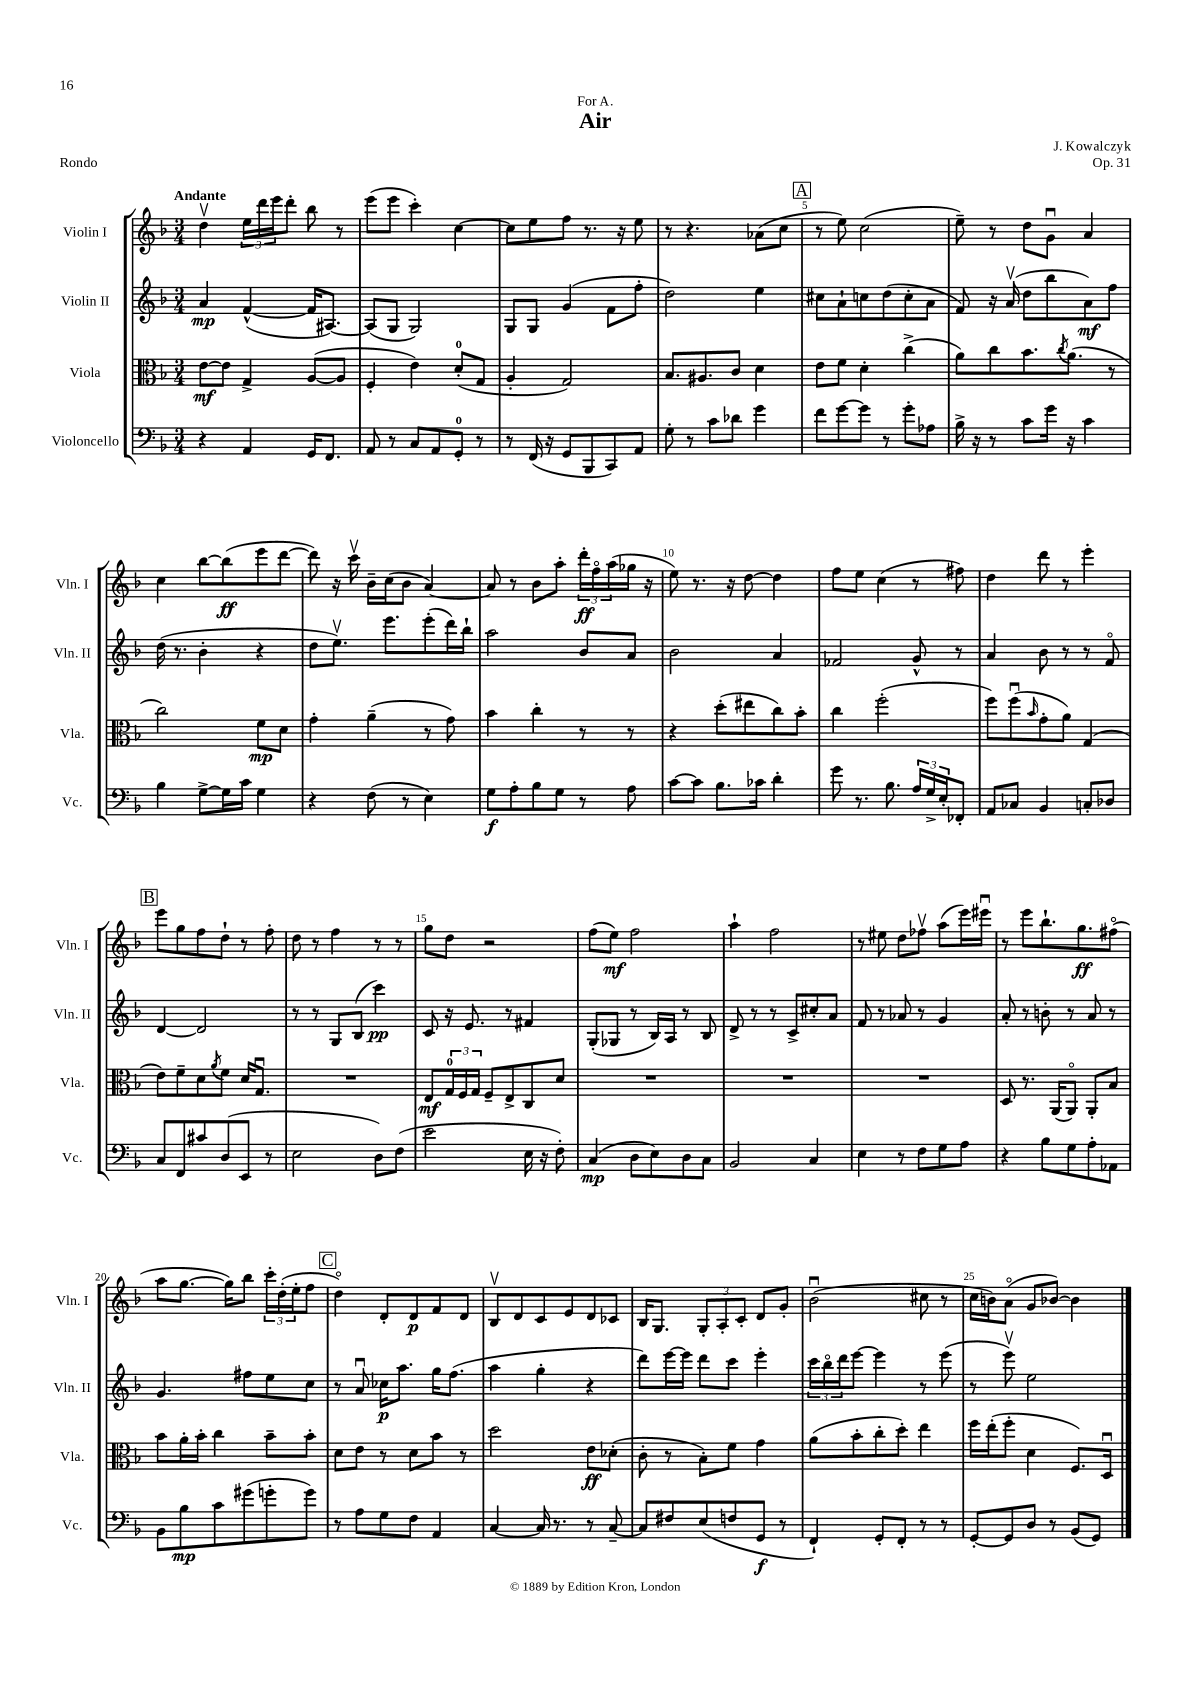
\header { title = "Air" composer = "J. Kowalczyk" dedication = "For A." opus = "Op. 31" piece = "Rondo" }
<<
\new StaffGroup <<
\new Staff = "s0" \with { instrumentName = "Violin I" shortInstrumentName = "Vln. I" } {
    \clef treble \key f \major \numericTimeSignature \time 3/4 \tempo "Andante"
    d''4\upbow \tuplet 3/2 { e''16 d'''16 e'''16 } d'''8-. bes''8 r8 |
    e'''8( e'''8 c'''4-.) c''4~ |
    c''8 e''8 f''8 r8. r16 e''8 |
    r8 r4. aes'8( c''8 |
    \mark \markup { \box "A" } r8 e''8) c''2( |
    e''8--) r8 d''8 g'8\downbow a'4 |
    c''4 bes''8~ bes''8\ff( e'''8 d'''8~ |
    d'''8) r16 c'''16\upbow bes'16-- c''16( bes'8 a'4~) |
    a'8 r8 bes'8 a''8-. \tuplet 3/2 { d'''16-.\ff f''16\flageolet a''16( } ges''16 r16 |
    e''8) r8. r16 d''8~ d''4 |
    f''8 e''8 c''4( r8 fis''8) |
    d''4 d'''8 r8 e'''4-. |
    \mark \markup { \box "B" } e'''8 g''8 f''8 d''8-! r8 f''8-. |
    d''8 r8 f''4 r8 r8 |
    g''8 d''8 r2 |
    f''8( e''8\mf) f''2 |
    a''4-! f''2 |
    r8 eis''8 d''8 fes''8\upbow a''8( e'''16) eis'''16\downbow |
    r8 e'''8 bes''8.-! g''8.\ff fis''8\flageolet( |
    a''8 g''8.~ g''16) bes''8 \tuplet 3/2 { c'''16-. d''16-.( e''16-. } f''8 |
    \mark \markup { \box "C" } d''4\flageolet) d'8-. d'8\p f'8 d'8 |
    bes8\upbow d'8 c'8 e'8 d'8 ces'8 |
    bes16 g8. \tuplet 3/2 { g8-. a8-. c'8-. } d'8 g'8-. |
    bes'2\downbow( cis''8 r8 |
    c''16 b'16) a'8\flageolet( g'8 bes'8~) bes'4 \bar "|." |
}
\new Staff = "s1" \with { instrumentName = "Violin II" shortInstrumentName = "Vln. II" } {
    \clef treble \key f \major \numericTimeSignature \time 3/4
    a'4\mp f'4~-^( f'16 ais8.~) |
    ais8( g8 g2) |
    g8 g8 g'4( f'8 f''8-. |
    d''2) e''4 |
    \mark \markup { \box "A" } cis''8 a'8-! c''8 d''8( c''8-. a'8 |
    f'8) r16 a'16\upbow( d''8 bes''8 a'8\mf) f''8 |
    d''16( r8. bes'4-. r4 |
    d''8 e''8.\upbow) e'''8. e'''8-.( d'''16) bes''16-! |
    a''2 bes'8 a'8 |
    bes'2 a'4 |
    fes'2 g'8-^ r8 |
    a'4 bes'8 r8 r8 f'8\flageolet |
    \mark \markup { \box "B" } d'4~ d'2 |
    r8 r8 g8 bes8( c'''4\pp) |
    c'8 r16 e'8. r8 fis'4 |
    g8-.( ges8 r8 bes16) a16 r8 bes8 |
    d'8-> r8 r8 c'8-> cis''8-. a'8 |
    f'8 r8 aes'8 r8 g'4 |
    a'8-. r8 b'8-. r8 a'8 r8 |
    g'4. fis''8 e''8 c''8 |
    \mark \markup { \box "C" } r8 a'8\downbow ces''16\p a''8. g''16 f''8.( |
    a''4 g''4-. r4 |
    d'''8) e'''16~ e'''16 d'''8 c'''8 e'''4-. |
    \tuplet 3/2 { c'''16 bes''16\flageolet d'''16 } e'''8~ e'''4 r8 e'''8( |
    r8 e'''8\upbow) e''2 \bar "|." |
}
\new Staff = "s2" \with { instrumentName = "Viola" shortInstrumentName = "Vla." } {
    \clef alto \key f \major \numericTimeSignature \time 3/4
    e'8~\mf e'8 g4-> a8~( a8 |
    f4-. e'4) d'8-0-.( g8 |
    a4-. g2) |
    bes8. ais8. c'8 d'4 |
    \mark \markup { \box "A" } e'8 f'8 d'4-. c''4->( |
    a'8) c''8 bes'8. \acciaccatura { c''8 } a'8.( r8 |
    c''2) f'8\mp d'8 |
    g'4-. a'4--( r8 g'8) |
    bes'4 c''4-. r8 r8 |
    r4 d''8-.( eis''8 c''8) bes'8-. |
    c''4 f''2-.( |
    f''8) f''8\downbow( \grace { bes'16 } g'8-. a'8) g4( |
    \mark \markup { \box "B" } e'8) f'8-- d'8 \acciaccatura { a'8 } f'8 d'16 g8.\downbow |
    R2. |
    e8\mf \tuplet 3/2 { g16-0 f16 g16 } f8-- e8-> c8 d'8 |
    R2. |
    R2. |
    R2. |
    d8 r8. a,16( a,8\flageolet) a,8-. bes8 |
    bes'8 a'16-. bes'16-. c''4 bes'8-- bes'8-. |
    \mark \markup { \box "C" } d'8 e'8 r8 d'8 bes'8 r8 |
    d''2 e'8\ff des'8-.( |
    c'8-. r8 bes8-.) f'8 g'4 |
    a'8( bes'8-. c''8-. d''8-.) e''4 |
    f''16 e''16-.( f''8-. d'4 f8.) d16\downbow \bar "|." |
}
\new Staff = "s3" \with { instrumentName = "Violoncello" shortInstrumentName = "Vc." } {
    \clef bass \key f \major \numericTimeSignature \time 3/4
    r4 a,4 g,16 f,8. |
    a,8 r8 c8 a,8 g,8-0-. r8 |
    r8 f,16( r16 g,8 bes,,8 c,8) a,8 |
    g8-. r8 c'8 des'8 g'4 |
    \mark \markup { \box "A" } f'8 g'8~ g'8 r8 g'8-. aes8 |
    bes16-> r16 r8 c'8 g'16 r16 c'4 |
    bes4 g8~-> g16 c'16 g4 |
    r4 f8( r8 e4) |
    g8\f a8-. bes8 g8 r8 a8 |
    c'8~ c'8 bes8. ces'16 d'4-. |
    g'8 r8. bes8. \tuplet 3/2 { a16 g16-> e16-. } fes,8-. |
    a,8 ces8 bes,4 c8-. des8 |
    \mark \markup { \box "B" } c8 f,8 cis'8 d8( e,8 r8 |
    e2 d8) f8( |
    e'2 e16 r16 f8-.) |
    c4\mp( d8 e8) d8 c8 |
    bes,2 c4 |
    e4 r8 f8 g8 a8 |
    r4 bes8 g8 a8-. aes,8 |
    bes,8 bes8\mp c'8 gis'8( g'8-. g'8) |
    \mark \markup { \box "C" } r8 a8 g8 f8 a,4 |
    c4~ c16 r8. r8 c8~-- |
    c8 fis8 e8( f8 g,8\f r8 |
    f,4-!) g,8-. f,8-. r8 r8 |
    g,8~-. g,8 d8 r8 bes,8( g,8) \bar "|." |
}
>>
>>
\layout { \context { \Score \override BarNumber.break-visibility = ##(#f #t #t) barNumberVisibility = #(every-nth-bar-number-visible 5) } }
